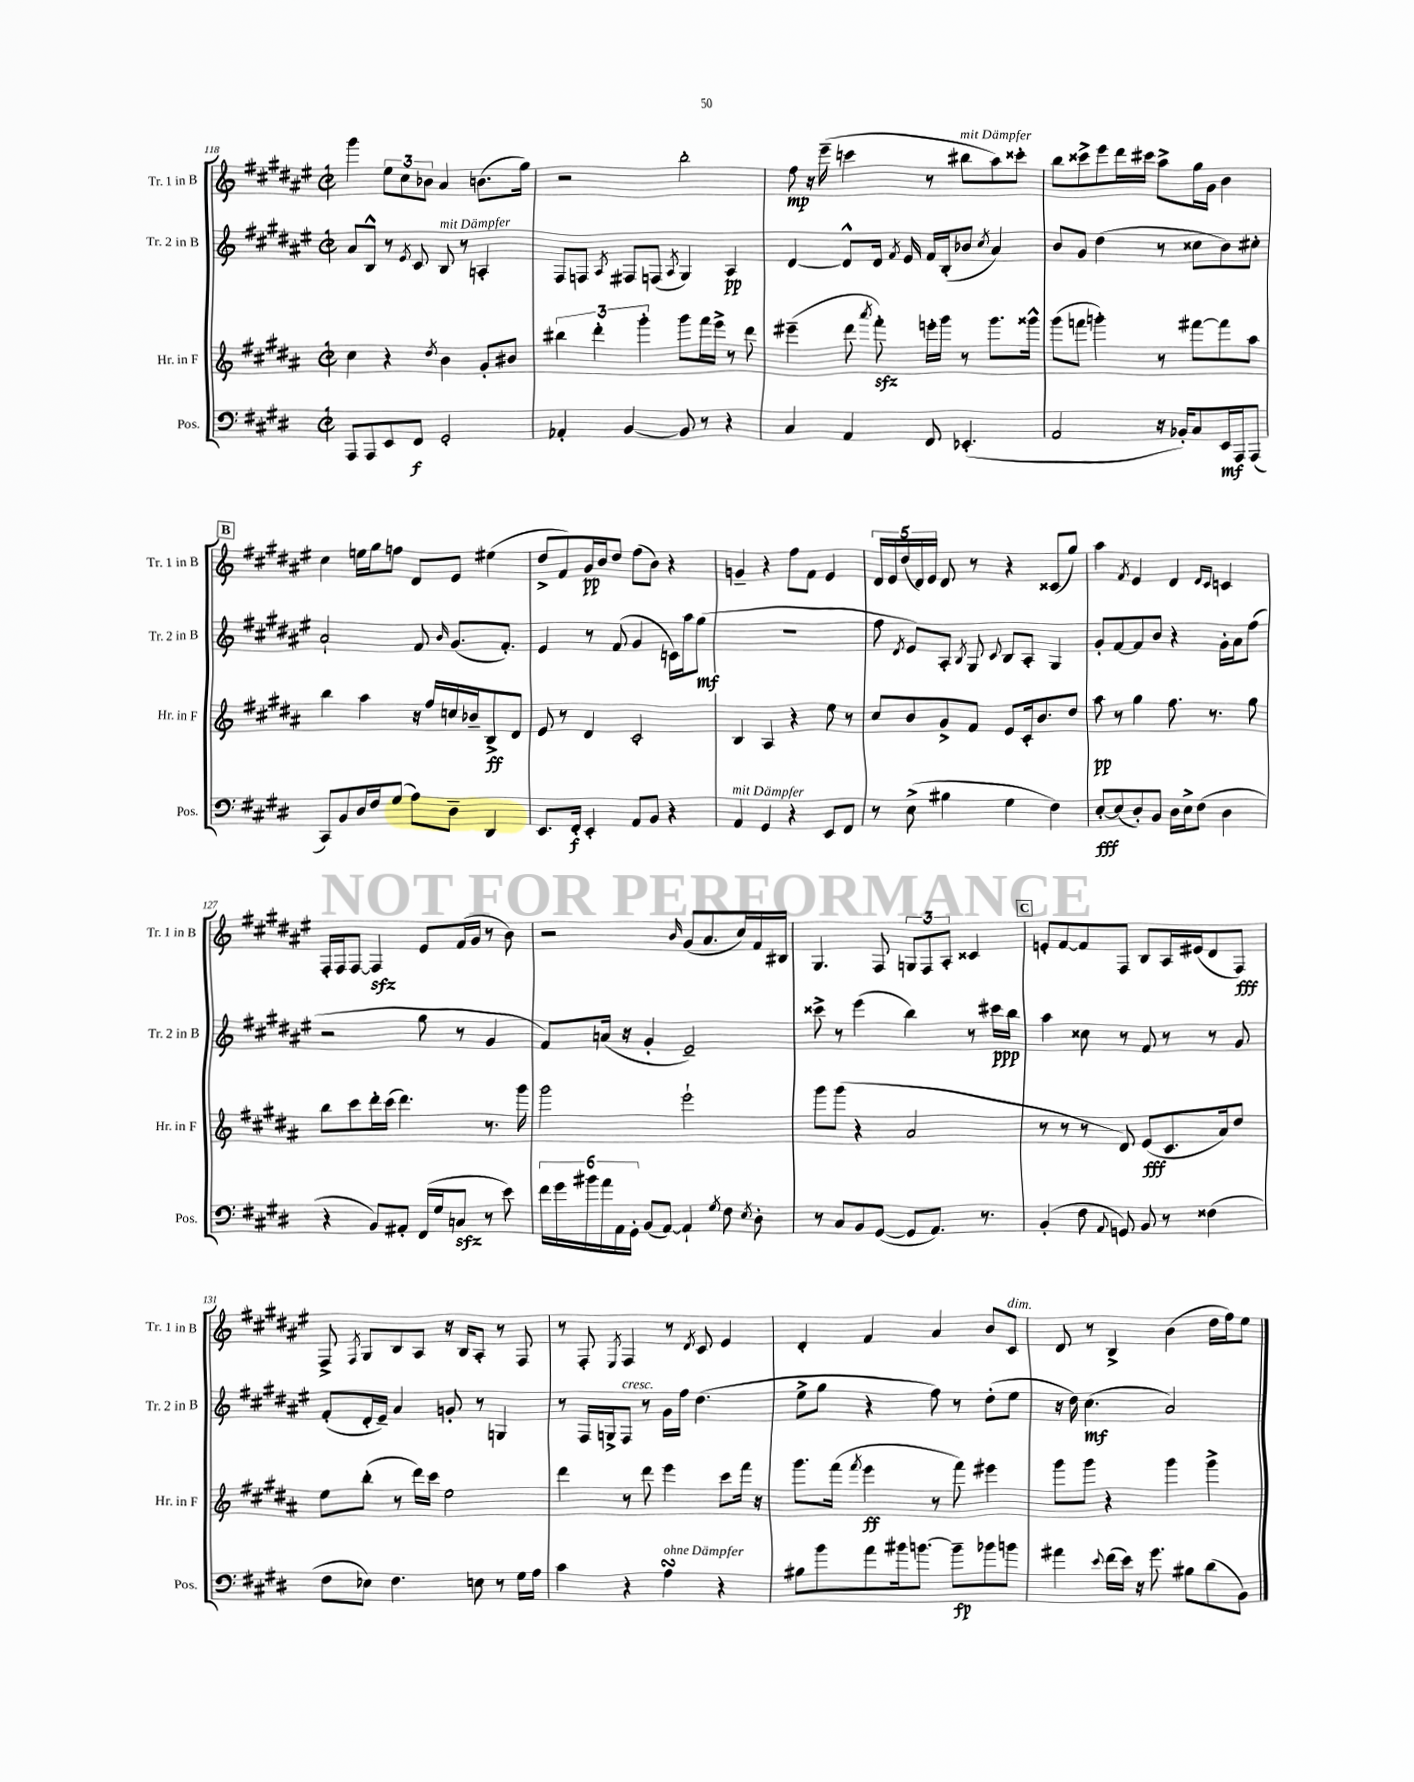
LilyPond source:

<<
\new StaffGroup <<
\new Staff = "s0" \with { instrumentName = "Tr. 1 in B" shortInstrumentName = "Tr. 1 in B" } {
    \clef treble \key fis \major \defaultTimeSignature \time 2/2
    \autoBeamOff gis'''4 \tuplet 3/2 { eis''8[ cis''8 bes'8] } ais'4 b'8.[( gis''16]) |
    r2 b''2-. |
    fis''8\mp r16 eis'''16--( c'''4 r8 bis''8[^\markup { \italic "mit Dämpfer" } ais''8) cisis'''8]-. |
    b''8[ cisis'''8-> eis'''8 dis'''16 cis'''16] ais''8[-> gis''16 gis'16] b'4 |
    \mark \markup { \box "B" } cis''4 e''16[ gis''16 f''8] dis'8[ eis'8] eis''4( |
    dis''8[-> fis'8) gis'16\pp b'16 dis''8] fis''8[( b'8]) r4 |
    g'4-- r4 fis''8[ fis'8] eis'4 |
    \tuplet 5/4 { dis'16[ eis'16 dis''16( dis'16) eis'16] } dis'8 r8 r4 cisis'8[( gis''8]) |
    ais''4 \acciaccatura { fis'8 } eis'4 dis'4 \grace { dis'16[ cis'16] } c'4 |
    fis16[-. fis16 fis8]~ fis4\sfz eis'8[ fis'16( gis'16] r8 b'8) |
    r2 \grace { b'16 } gis'8[( ais'8. cis''16) fis'16 bis16] |
    gis4. fis8 \tuplet 3/2 { g8[ fis8 ais8]-. } cisis'4 |
    \mark \markup { \box "C" } e'8[-. fis'8~ fis'8 fis8] b8[ ais16 eis'16( dis'8 fis8]\fff) |
    fis8-> \acciaccatura { fis8 } gis8[ b8 ais8] r16 b16[ ais8]-. r8 fis8 |
    r8 fis8-. \acciaccatura { eis8 } fis4 r8 \acciaccatura { dis'8 } cis'8 eis'4 |
    dis'4-. fis'4 ais'4 b'8[ cis'8]^\markup { \italic "dim." } |
    dis'8 r8 b4-> b'4( dis''16[ fis''16) eis''8] \bar "|." |
}
\new Staff = "s1" \with { instrumentName = "Tr. 2 in B" shortInstrumentName = "Tr. 2 in B" } {
    \clef treble \key fis \major \defaultTimeSignature \time 2/2
    \autoBeamOff ais'8[ b8]-^ r8 \acciaccatura { eis'8 } cis'8 b8^\markup { \italic "mit Dämpfer" } r8 a4-. |
    fis8[ f8] \acciaccatura { ais8 } fis8[ f8]( \acciaccatura { ais8 } gis4) ais4\pp |
    dis'4~ dis'8[-^ dis'16] \acciaccatura { fis'8 } eis'16 fis'16[ b16-.( bes'8] \acciaccatura { cis''8 } ais'4) |
    b'8[ gis'8] dis''4( r8 cisis''8[ b'8) cis''8]-. |
    \mark \markup { \box "B" } ais'2-! fis'8 \grace { b'16 } gis'8.[( fis'8.]-.) |
    eis'4 r8 fis'8( gis'4 c'16[) ais''16 gis''8]\mf( |
    R1 |
    fis''8 \acciaccatura { dis'8 } eis'8[) ais8]-. \acciaccatura { b8 } gis8 \appoggiatura { cis'8 } b8[ ais8]-. gis4 |
    gis'8[-. fis'8~ fis'8 b'8] r4 gis'16[-. ais'16 fis''8]( |
    r2 gis''8 r8 gis'4 |
    fis'8[) a'16]( r16 gis'4-. eis'2--) |
    cisis'''8-> r8 eis'''4( b''4) r8 cis'''16[\ppp b''16] |
    \mark \markup { \box "C" } ais''4 cisis''8 r8 fis'8 r8 r8 gis'8 |
    fis'8[-.( dis'16-. eis'16]--) ais'4 g'8-. r8 g4 |
    r8 fis16[ g16-> fis8]^\markup { \italic "cresc." } r8 gis'16[ fis''16] dis''4.( |
    eis''8[-> gis''8] r4 fis''8) r8 dis''8[-.( eis''8] |
    r16 dis''16) cis''4.\mf( ais'2) \bar "|." |
}
\new Staff = "s2" \with { instrumentName = "Hr. in F" shortInstrumentName = "Hr. in F" } {
    \clef treble \key b \major \defaultTimeSignature \time 2/2
    \autoBeamOff cis''4 r4 \acciaccatura { dis''8 } b'4 gis'8[-. bis'8] |
    \tuplet 3/2 { bis''4 dis'''4-. gis'''4-. } gis'''8[ fis'''16 e'''16]-> r8 dis'''8 |
    eis'''4--( dis'''8 \acciaccatura { ais'''8 } fis'''8-.\sfz) e'''16[-. gis'''16] r8 gis'''8.[ gisis'''16]-^ |
    gis'''8[( f'''8] g'''4-.) r8 fis'''8[~ fis'''8 ais''8] |
    \mark \markup { \box "B" } b''4 ais''4 r16 fis''16[ c''16 bes'16-- b8->\ff dis'8] |
    e'8 r8 dis'4 cis'2-. |
    b4 ais4 r4 e''8 r8 |
    cis''8[ b'8 gis'8-> fis'8] e'8[ cis'16-. b'8. dis''8] |
    ais''8\pp r8 gis''4 fis''8. r8. gis''8 |
    b''8[ cis'''8 dis'''16-. cis'''16]( dis'''4.) r8. gis'''16 |
    gis'''2 e'''2-! |
    gis'''8[ gis'''8]( r4 ais'2 |
    \mark \markup { \box "C" } r8 r8 r8 dis'8) e'8[\fff( cis'8. ais'16) dis''8] |
    e''8[ b''8]-.( r8 dis'''16[) cis'''16] e''2 |
    dis'''4 r8 dis'''8 e'''4 cis'''8[ fis'''16] r16 |
    gis'''8.[ fis'''16]( \acciaccatura { fis'''8 } e'''4\ff r8 fis'''8) eis'''4 |
    gis'''8[ gis'''8] r4 gis'''4 gis'''4-> \bar "|." |
}
\new Staff = "s3" \with { instrumentName = "Pos." shortInstrumentName = "Pos." } {
    \clef bass \key e \major \defaultTimeSignature \time 2/2
    \autoBeamOff a,,8[ a,,8 e,8 fis,8]\f gis,2-. |
    aes,4-. b,4~ b,8 r8 r4 |
    cis4 a,4 fis,8 ees,4.-.( |
    a,2 r16 bes,16[-.) cis8 e,16\mf a,,16 a,,8]( |
    \mark \markup { \box "B" } cis,8[) b,8 dis16 fis16 gis8]( a8[) dis8]-- dis,4 |
    e,8.[ fis,16]-.\f e,4-. a,8[ b,8] r4 |
    a,4^\markup { \italic "mit Dämpfer" } gis,4 r4 e,8[ fis,8] |
    r8 e8->( bis4 gis4 fis4) |
    e8[~-.\fff e8( dis8-.) b,8] dis16[ e16-> fis8]( dis4 |
    r4 b,8[) ais,8]-. fis,16[( gis16 c8]\sfz r8 e'8) |
    \tuplet 6/4 { fis'16[ gis'16 bis'16 a'16 a,16 gis,16]-. } b,8[( a,8]~) a,4-! \acciaccatura { gis8 } fis8 \acciaccatura { e8 } dis8-. |
    r8 cis8[ b,8 gis,8]~( gis,8[ a,8.]) r8. |
    \mark \markup { \box "C" } b,4-.( fis8 \appoggiatura { a,8 } g,8) b,8 r8 fisis4( |
    fis8[ ees8]) fis4. e8 r8 gis16[ a16] |
    cis'4 r4 a4\turn^\markup { \italic "ohne Dämpfer" } r4 |
    bis8[ b'8 a'8 bis'16 b'8.]~ b'8[--\fp bes'8 b'8] |
    ais'4 \appoggiatura { e'8 } fis'16[( e'16]) r16 gis'8. bis8[ dis'8( b,8]) \bar "|." |
}
>>
>>
\layout { \context { \Score currentBarNumber = #118 } }
